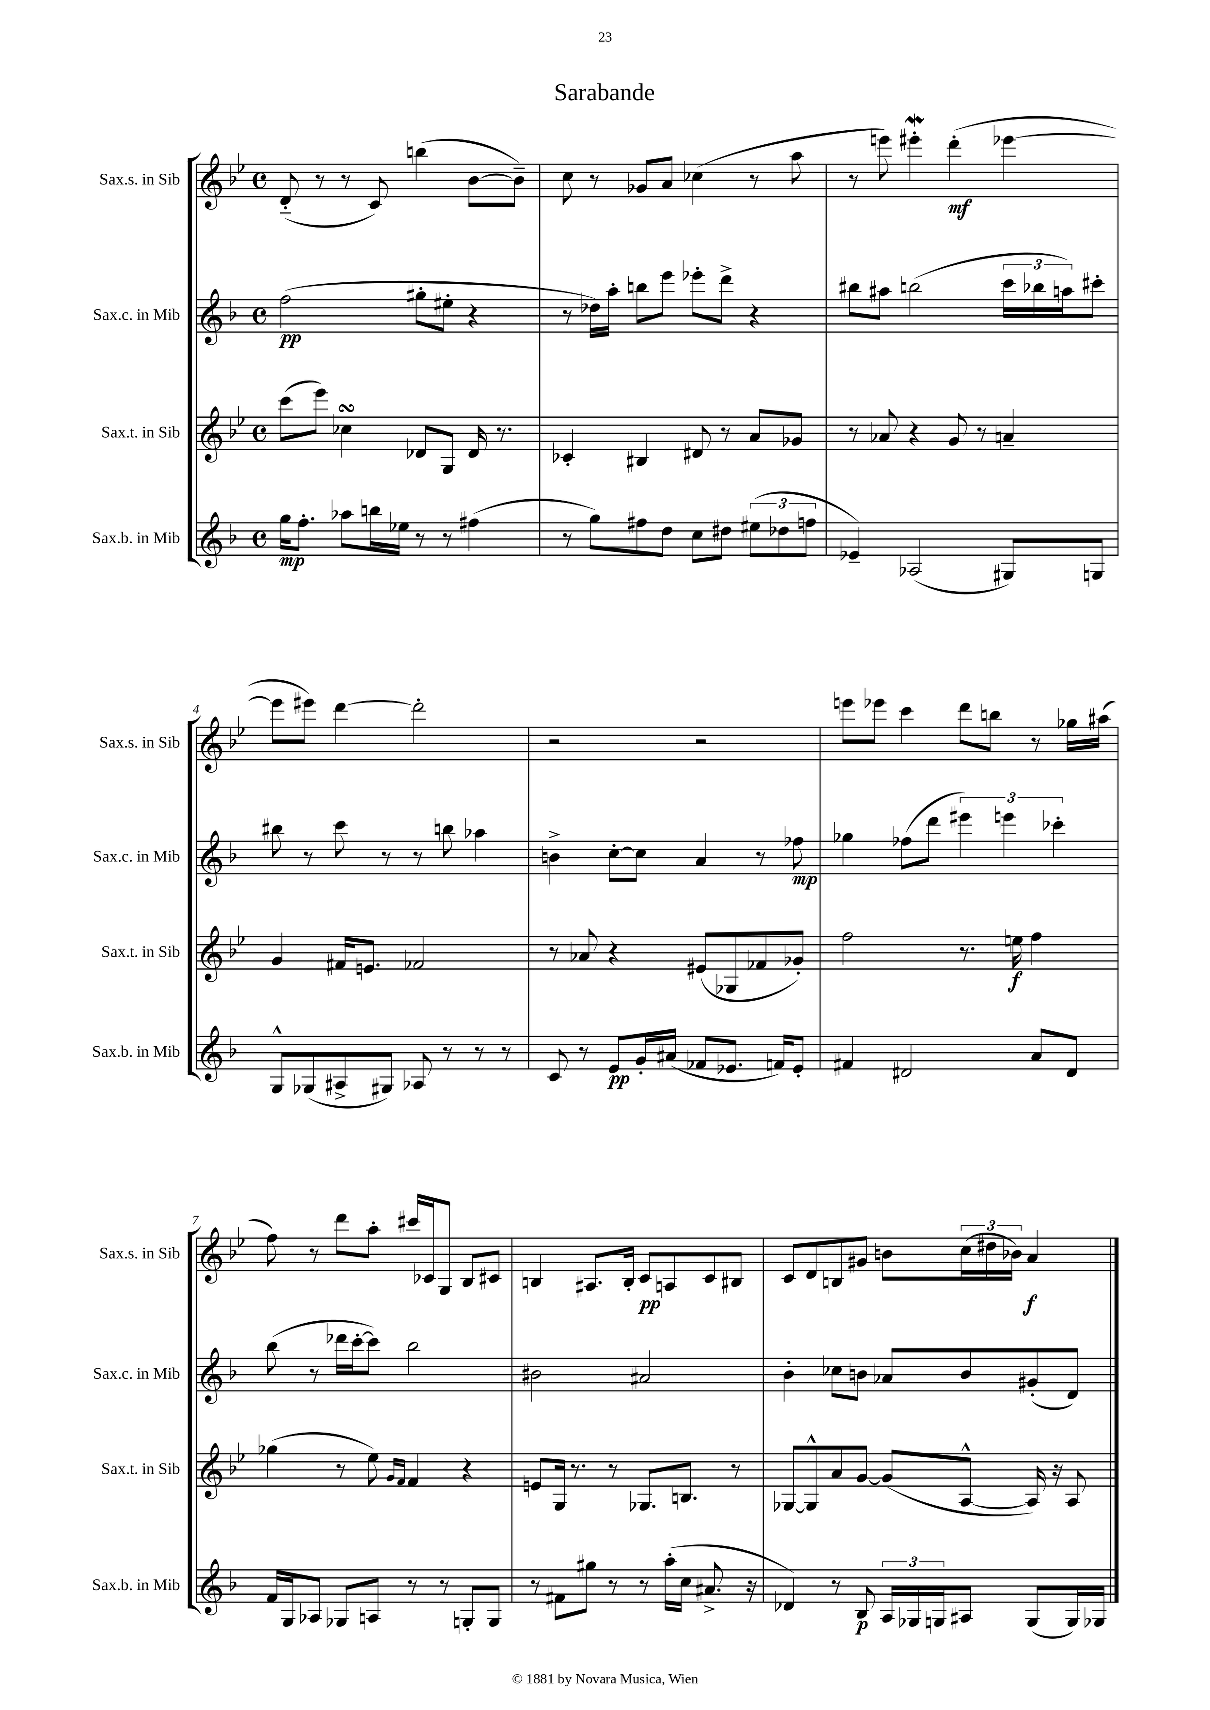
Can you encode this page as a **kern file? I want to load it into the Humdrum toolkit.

**kern	**dynam	**kern	**dynam	**kern	**dynam	**kern	**dynam
*part4	*part4	*part3	*part3	*part2	*part2	*part1	*part1
*staff4	*staff4	*staff3	*staff3	*staff2	*staff2	*staff1	*staff1
*I"Sax.b. in Mib	*	*I"Sax.t. in Sib	*	*I"Sax.c. in Mib	*	*I"Sax.s. in Sib	*
*I'Sax.b. in Mib	*	*I'Sax.t. in Sib	*	*I'Sax.c. in Mib	*	*I'Sax.s. in Sib	*
*clefG2	*	*clefG2	*	*clefG2	*	*clefG2	*
*k[b-]	*	*k[b-e-]	*	*k[b-]	*	*k[b-e-]	*
*M4/4	*	*M4/4	*	*M4/4	*	*M4/4	*
*met(c)	*	*met(c)	*	*met(c)	*	*met(c)	*
=1	=1	=1	=1	=1	=1	=1	=1
16gg\KL	mp	(8ccc\L	.	(2ff\	pp	(8d/	.
8.ff'\J	.	.	.	.	.	.	.
.	.	8eee-\J)	.	.	.	8r	.
8aa-X\L	.	4cc-XsSSs\	.	.	.	8r	.
16bbn\L	.	.	.	.	.	8c/)	.
16ee-X\JJ	.	.	.	.	.	.	.
8r	.	8d-X/L	.	8gg#X'\L	.	(4bbn\	.
8r	.	8G/J	.	8ee#X'\J	.	.	.
(4ff#X\	.	16d-/	.	4r	.	[8b-\L	.
.	.	8.r	.	.	.	.	.
.	.	.	.	.	.	8b-~\J])	.
=2	=2	=2	=2	=2	=2	=2	=2
8r	.	4c-X'/	.	8r	.	8cc\	.
8gg\L)	.	.	.	16dd-X\LL)	.	8r	.
.	.	.	.	16aa'\JJ	.	.	.
8ff#X\	.	4B#X/	.	8bbn\L	.	8g-X/L	.
8dd\J	.	.	.	8eee\J	.	8a/J	.
8cc\L	.	8d#X/	.	8eee-X'\L	.	(4cc-X\	.
8dd#X\J	.	8r	.	8ddd^\J	.	.	.
(12ee#X\L	.	8a/L	.	4r	.	8r	.
12dd-X\	.	.	.	.	.	.	.
.	.	8g-X/J	.	.	.	8aa\	.
12ffn\J	.	.	.	.	.	.	.
=3	=3	=3	=3	=3	=3	=3	=3
4e-X~/)	.	8r	.	8bb#X\L	.	8r	.
.	.	8a-X/	.	8aa#X\J	.	8eeen\)	.
(2A-X/	.	4r	.	(2bbn\	.	4eee#XW'\	.
.	.	8g/	.	.	.	(4ddd'\	mf
.	.	8r	.	.	.	.	.
8G#X/L)	.	4an~/	.	24ccc\LL	.	[4eee-X\	.
.	.	.	.	24bb-X\	.	.	.
.	.	.	.	24aan\J)	.	.	.
8Gn/J	.	.	.	8ccc#X'\J	.	.	.
!!LO:LB:g=z
=4	=4	=4	=4	=4	=4	=4	=4
8G^^/L	.	4g/	.	8bb#X\	.	8eee-\L]	.
(8G-X/	.	.	.	8r	.	8eee#X\J)	.
8A#X^/	.	16f#X/KL	.	8ccc\	.	[4ddd\	.
.	.	8.en/J	.	.	.	.	.
8G#X/J)	.	.	.	8r	.	.	.
8A-X/	.	2f-X/	.	8r	.	2ddd'\]	.
8r	.	.	.	8bbn\	.	.	.
8r	.	.	.	4aa-X\	.	.	.
8r	.	.	.	.	.	.	.
=5	=5	=5	=5	=5	=5	=5	=5
8c/	.	8r	.	4bn^\	.	2r	.
8r	.	8a-X/	.	.	.	.	.
8e/L	pp	4r	.	[8cc'\L	.	.	.
16g'/L	.	.	.	8cc\J]	.	.	.
(16a#X/JJ	.	.	.	.	.	.	.
8f-X/L	.	(8e#X/L	.	4a/	.	2r	.
8.e-X/J	.	8G-X/	.	.	.	.	.
.	.	8f-X/	.	8r	.	.	.
16fn/KL)	.	.	.	.	.	.	.
8e-'/J	.	8g-X'/J)	.	8ff-X\	mp	.	.
=6	=6	=6	=6	=6	=6	=6	=6
4f#X/	.	2ff\	.	4gg-X\	.	8eeen\L	.
.	.	.	.	.	.	8eee-X\J	.
2d#X/	.	.	.	(8ff-X\L	.	4ccc\	.
.	.	.	.	8ddd\J	.	.	.
.	.	8.r	.	6eee#X\)	.	8ddd\L	.
.	.	.	.	.	.	8bbn\J	.
.	.	.	.	6eeen\	.	.	.
.	.	16een\	f	.	.	.	.
8a/L	.	4ff\	.	.	.	8r	.
.	.	.	.	6ccc-X'\	.	.	.
8d#/J	.	.	.	.	.	16gg-X\LL	.
.	.	.	.	.	.	(16aa#X\JJ	.
!!LO:LB:g=z
=7	=7	=7	=7	=7	=7	=7	=7
16f/LL	.	(4gg-X\	.	(8bb-\	.	8ff\)	.
16G/J	.	.	.	.	.	.	.
8A-X/J	.	.	.	8r	.	8r	.
8G-X/L	.	8r	.	16ddd-X\LL	.	8ddd\L	.
.	.	.	.	[16ccc'\J	.	.	.
8An/J	.	8ee-\)	.	8ccc\J])	.	8aa'\J	.
.	.	16qqg/LL	.	.	.	.	.
.	.	16qqf/JJ	.	.	.	.	.
8r	.	4f/	.	2bb-\	.	16ccc#X/LL	.
.	.	.	.	.	.	16c-X/J	.
8r	.	.	.	.	.	8G/J	.
8Gn'/L	.	4r	.	.	.	8B-/L	.
8G/J	.	.	.	.	.	8c#X/J	.
=8	=8	=8	=8	=8	=8	=8	=8
8r	.	8en/L	.	2b#X\	.	4Bn/	.
8f#X\L	.	16G/Jk	.	.	.	.	.
.	.	8.r	.	.	.	.	.
8gg#X\J	.	.	.	.	.	8.A#X/L	.
8r	.	8r	.	.	.	.	.
.	.	.	.	.	.	16B'/Jk	.
8r	.	8.G-X/L	.	2a#X/	.	8c/L	pp
(16aa'\LL	.	.	.	.	.	8An/	.
16cc\JJ	.	8.Bn/J	.	.	.	.	.
8.a#X^/	.	.	.	.	.	8c/	.
.	.	8r	.	.	.	8B#X/J	.
16r	.	.	.	.	.	.	.
=9	=9	=9	=9	=9	=9	=9	=9
4d-X/)	.	[8G-X/L	.	4b-'\	.	8c/L	.
.	.	8G-^^/]	.	.	.	8d/	.
8r	.	8a/	.	8cc-X\L	.	8Bn/	.
8B-/	p	[8g/J	.	8bn\J	.	8g#X/J	.
24A/LL	.	(8g/L]	.	8a-X/L	.	8bn\L	.
24G-X/	.	.	.	.	.	.	.
24Gn/J	.	.	.	.	.	.	.
8A#X/J	.	[8A^^/J	.	8b/	.	(24cc\L	.
.	.	.	.	.	.	24dd#X\	.
.	.	.	.	.	.	24b-X\JJ)	.
(8G/L	.	16A/])	.	(8g#X'/	.	4a/	f
.	.	16r	.	.	.	.	.
16G/L)	.	8A/	.	8d/J)	.	.	.
16G-X/JJ	.	.	.	.	.	.	.
==	==	==	==	==	==	==	==
*-	*-	*-	*-	*-	*-	*-	*-
